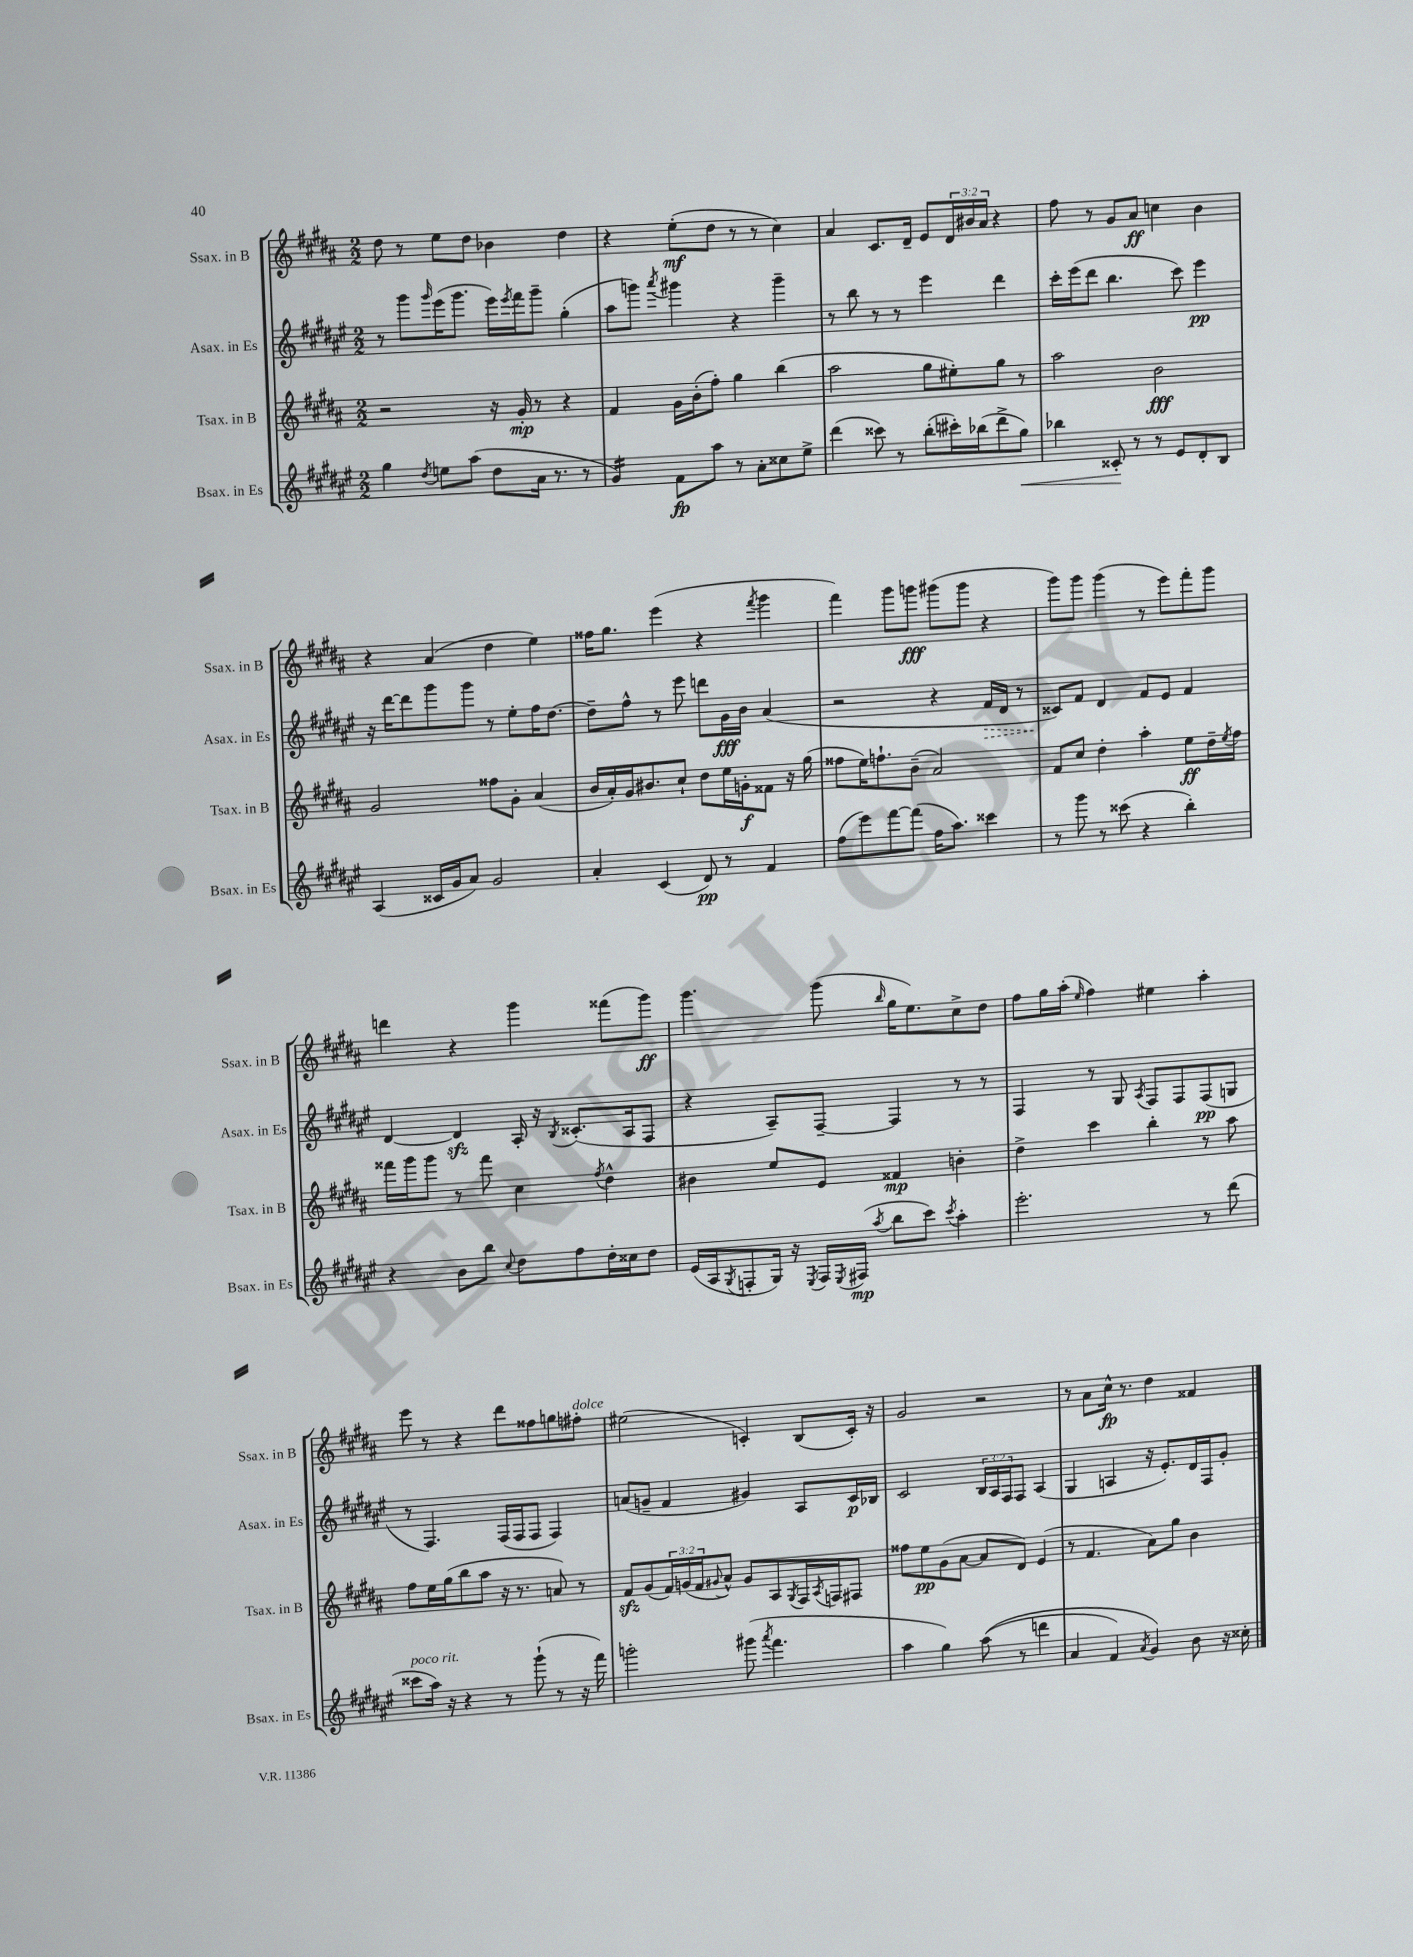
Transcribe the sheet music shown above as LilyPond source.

<<
\new StaffGroup <<
\new Staff = "s0" \with { instrumentName = "Ssax. in B" shortInstrumentName = "Ssax. in B" } {
    \clef treble \key b \major \numericTimeSignature \time 2/2 \override Staff.TupletNumber.text = #tuplet-number::calc-fraction-text
    dis''8 r8 e''8 dis''8 bes'4 dis''4 |
    r4 e''8-.\mf( dis''8 r8 r8 cis''4) |
    ais'4 cis'8. dis'16-- e'8 \tuplet 3/2 { dis'16 bis'16 ais'16 } r4 |
    fis''8 r8 gis'8 ais'8\ff c''4 b'4 |
    r4 ais'4( dis''4 e''4) |
    fisis''16 gis''8. e'''4( r4 \acciaccatura { fis'''8 } gis'''4 |
    fis'''4) gis'''8 g'''8\fff gis'''8( gis'''8 r4 |
    gis'''8) gis'''8 gis'''4( r8 e'''8) fis'''8-. gis'''8 |
    d'''4 r4 gis'''4 fisis'''8( gis'''8\ff) |
    gis'''4. gis'''8( \grace { b''16 } gis''16 e''8.) cis''8-> dis''8 |
    fis''8 gis''16 ais''16-.( \grace { e''16 } fis''4) eis''4 ais''4-. |
    e'''8 r8 r4 dis'''8 fisis''8 g''8 fis''8-.^\markup { \italic "dolce" } |
    eis''2( c'4-.) b8( c'16-.) r16 |
    gis'2 r2 |
    r8 ais'8 cis''16-^\fp r8. dis''4 fisis'4 \bar "|." |
}
\new Staff = "s1" \with { instrumentName = "Asax. in Es" shortInstrumentName = "Asax. in Es" } {
    \clef treble \key fis \major \numericTimeSignature \time 2/2 \override Staff.TupletNumber.text = #tuplet-number::calc-fraction-text
    r8 gis'''8 \grace { gis'''16 } eis'''16( gis'''8. eis'''16) \acciaccatura { eis'''8 } fis'''16 gis'''8-- gis''4-.( |
    ais''8 g'''8) \acciaccatura { ais'''8 } gis'''4 r4 gis'''4-- |
    r8 b''8 r8 r8 eis'''4 dis'''4 |
    cis'''16-. eis'''16( dis'''8 b''4. cis'''8) eis'''4\pp |
    r16 dis'''16~ dis'''8 gis'''8 gis'''8 r8 eis''8-. fis''16 dis''8.~ |
    dis''8-- fis''8-^ r8 eis'''8 d'''8 gis'16\fff b'16 ais'4( |
    r2 r4 \once \override Hairpin.style = #'dashed-line fis'16\> dis'16 r8 |
    cisis'8\!) fis'8 dis'4 fis'8 eis'8 fis'4 |
    dis'4~ dis'4\sfz ais16-. r16 \acciaccatura { b8 } cisis'8.-.( ais16 fis8 |
    r4 ais8--) fis8~-- fis4 r8 r8 |
    fis4 r8 gis8 \acciaccatura { ais8 } fis8 fis8 fis8\pp( g8 |
    r8 fis4.) fis16( fis16 fis8 fis4) |
    a'8( g'8-- fis'4 gis'4) ais8 cis'16\p bes16 |
    cis'2 \tuplet 3/2 { b16 ais16 fis16 } fis8 ais4( |
    gis4 a4 r16 eis'8.-.) dis'16 fis16 gis'8-. \bar "|." |
}
\new Staff = "s2" \with { instrumentName = "Tsax. in B" shortInstrumentName = "Tsax. in B" } {
    \clef treble \key b \major \numericTimeSignature \time 2/2 \override Staff.TupletNumber.text = #tuplet-number::calc-fraction-text
    r2 r16 gis'16-.\mp r8 r4 |
    fis'4 gis'16 b'16-.( fis''8-.) gis''4 b''4( |
    ais''2 gis''8 eis''8-.) gis''8 r8 |
    ais''2 b'2\fff |
    gis'2 fisis''8 gis'8-. ais'4( |
    b'16 ais'16-.) gis'16 bis'8. cis''8-! dis''8 e''16 g'16-.\f fisis'8 r16 gis''16( |
    fisis''8 e''16) f''8.-! b'8--( ais'2) |
    fis'8 cis''8 dis''4-. ais''4-. e''8\ff dis''16-- \acciaccatura { e''8 } fis''16 |
    fisis'''16 gis'''16 gis'''8 r8 fisis'''8 cis''4 \acciaccatura { fis''8 } dis''4-^ |
    bis'4 e''8 e'8 fisis'4\mp b'4-. |
    dis''4-> cis'''4 b''4-. r8 ais''8 |
    fis''8 e''16 gis''16( b''8 ais''8 r16 r8. a'8) r8 |
    fis'8\sfz gis'8( \tuplet 3/2 { fis'16) g'16( fis'16 } \appoggiatura { gis'8 } ais'8-^) gis'8 ais8 \acciaccatura { gis8 } fis16 \acciaccatura { ais8 } f16 fis8 |
    fisis''8 e''8\pp gis'8( ais'8~ ais'8 dis'8) e'4( |
    r8 fis'4. ais'8) gis''8 b'4 \bar "|." |
}
\new Staff = "s3" \with { instrumentName = "Bsax. in Es" shortInstrumentName = "Bsax. in Es" } {
    \clef treble \key fis \major \numericTimeSignature \time 2/2
    gis''4 \acciaccatura { dis''8 } e''8 ais''8( dis''8 ais'16 r8. r8 |
    gis'4:16) fis'8\fp ais''8 r8 ais'8-. cisis''8 eis''8-> |
    dis'''4( cisis'''8) r8 b''8-.( cis'''16-.) bes''16( dis'''8-> gis''8\<) |
    bes''4 cisis'8-.\! r8 r8 eis'8 dis'8-. b8 |
    ais4( cisis'16 gis'16 ais'8) gis'2 |
    ais'4-. cis'4( dis'8\pp) r8 fis'4 |
    fis''8( eis'''8) fis'''8~ fis'''8( fis''16 ais''8.) cisis'''4 |
    r8 gis'''8 r8 cisis'''8( r4 b''4-.) |
    r4 b'8 b''8 \appoggiatura { cis''8 } dis''8 fis''8 dis''16-. cisis''16 dis''8 |
    eis'16( ais16 \acciaccatura { gis8 } f8-. gis16) r16 \acciaccatura { eis8 } f16 \acciaccatura { eis8 } fis16\mp( \acciaccatura { ais''8 } b''8 cis'''8) \acciaccatura { cis'''8 } ais''4-. |
    eis'''2.-. r8 dis'''8( |
    cisis'''8^\markup { \italic "poco rit." } ais''16) r16 r4 r8 gis'''8-!( r8 r16 fis'''16) |
    g'''2-. gis'''8( \acciaccatura { ais'''8 } fis'''4. |
    ais''4 gis''4) ais''8(\( r8 d'''4 |
    ais'4 fis'4) \acciaccatura { ais'8 } gis'4\) b'8 r16 cisis''16-. \bar "|." |
}
>>
>>
\layout { \context { \Score \remove "Bar_number_engraver" } }
